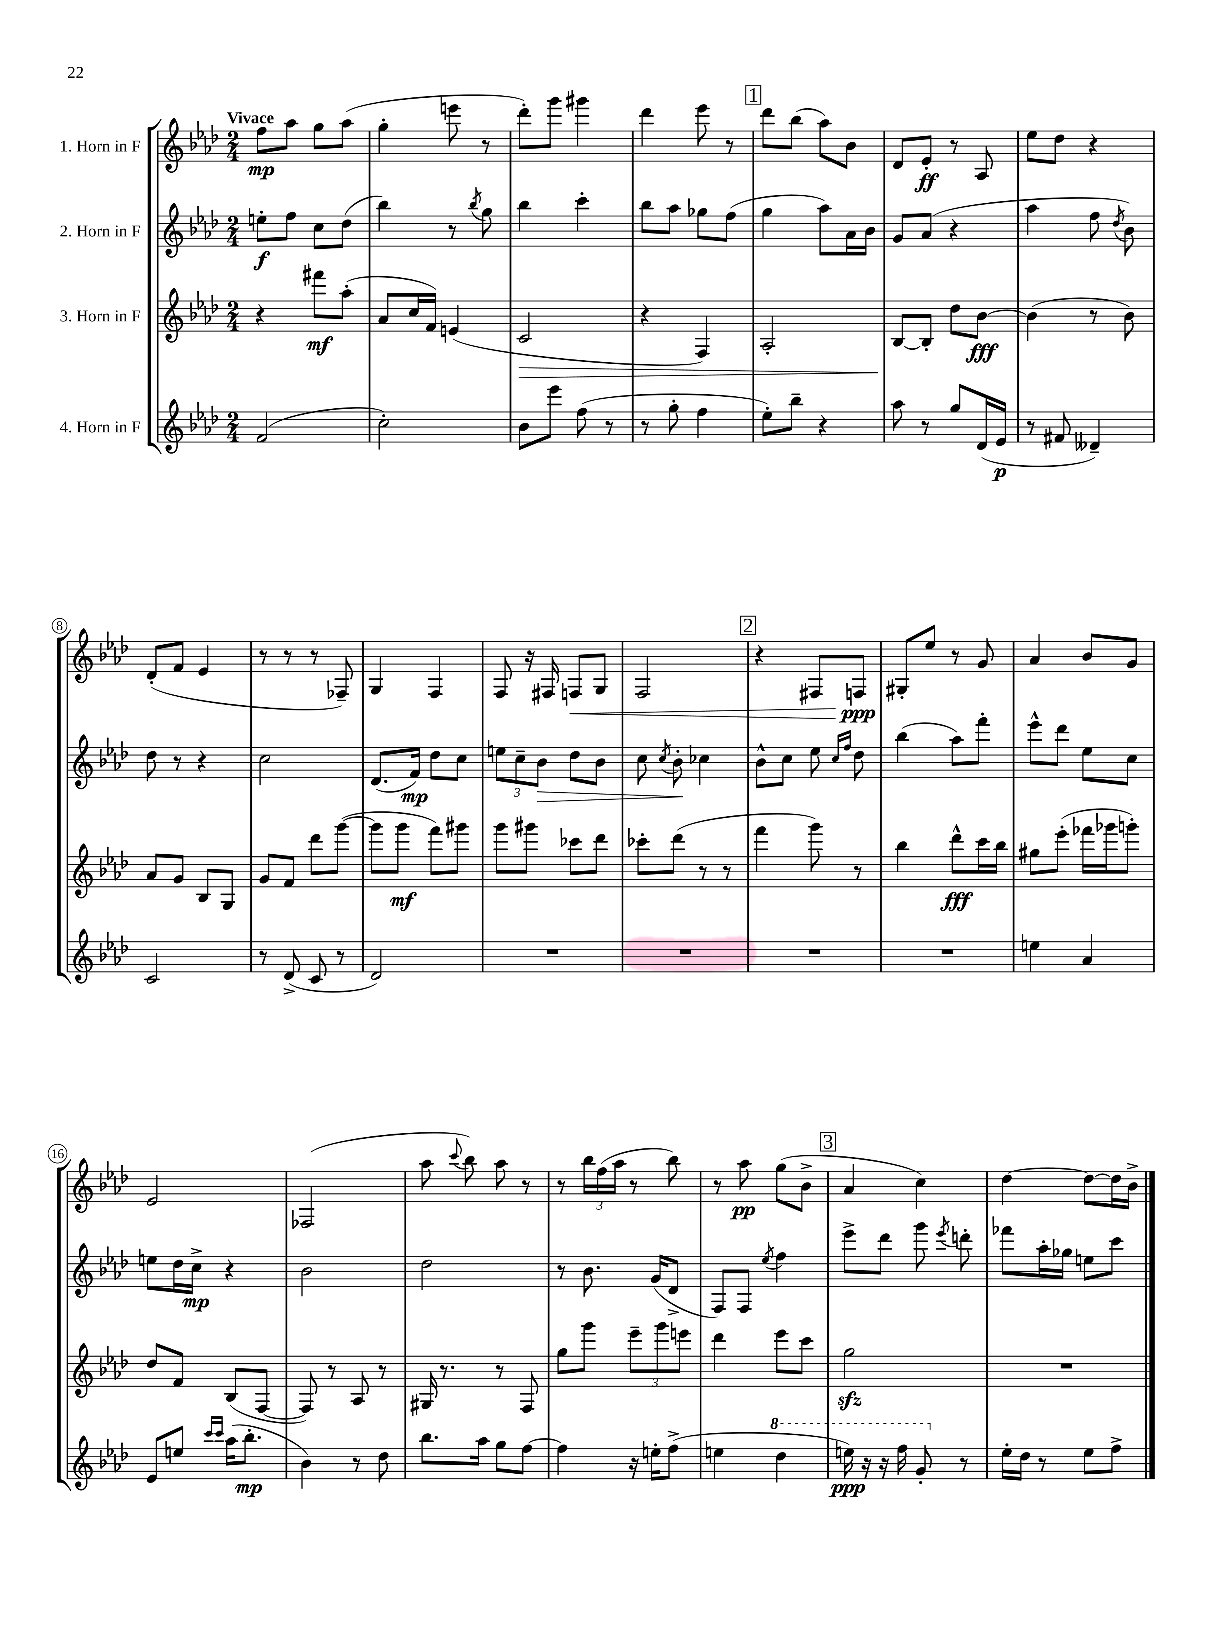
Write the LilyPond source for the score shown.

<<
\new StaffGroup <<
\new Staff = "s0" \with { instrumentName = "1. Horn in F" } {
    \clef treble \key aes \major \numericTimeSignature \time 2/4 \tempo "Vivace"
    \autoBeamOff f''8[\mp aes''8] g''8[ aes''8]( |
    g''4-. e'''8 r8 |
    des'''8[-.) g'''8] gis'''4 |
    des'''4 ees'''8 r8 |
    \mark \markup { \box "1" } des'''8[ bes''8]( aes''8[) bes'8] |
    des'8[ ees'8]-.\ff r8 aes8 |
    ees''8[ des''8] r4 |
    des'8[-.( f'8] ees'4 |
    r8 r8 r8 fes8--) |
    g4 f4 |
    f8 r16 fis16 f8[\< g8] |
    f2 |
    \mark \markup { \box "2" } r4 fis8[ f8]\ppp\! |
    gis8[-. ees''8] r8 g'8 |
    aes'4 bes'8[ g'8] |
    ees'2 |
    fes2( |
    aes''8 \appoggiatura { c'''8 } bes''8) aes''8 r8 |
    r8 \tuplet 3/2 { bes''16[ f''16( aes''16] } r8 bes''8) |
    r8 aes''8\pp g''8[( bes'8]-> |
    \mark \markup { \box "3" } aes'4 c''4) |
    des''4~ des''8[~ des''16 bes'16]-> \bar "|." |
}
\new Staff = "s1" \with { instrumentName = "2. Horn in F" } {
    \clef treble \key aes \major \numericTimeSignature \time 2/4
    \autoBeamOff e''8[-.\f f''8] c''8[ des''8]( |
    bes''4) r8 \acciaccatura { bes''8 } g''8 |
    bes''4 c'''4-. |
    bes''8[ aes''8] ges''8[ f''8]( |
    \mark \markup { \box "1" } g''4 aes''8[) aes'16 bes'16] |
    g'8[ aes'8]( r4 |
    aes''4 f''8 \acciaccatura { des''8 } bes'8) |
    des''8 r8 r4 |
    c''2 |
    des'8.[( f'16]\mp) des''8[ c''8] |
    \tuplet 3/2 { e''8[ c''8-- bes'8]\> } des''8[ bes'8] |
    c''8 \acciaccatura { c''8 } bes'8-.\! ces''4 |
    \mark \markup { \box "2" } bes'8[-^ c''8] ees''8 \grace { c''16[ f''16] } des''8 |
    bes''4( aes''8[) f'''8]-. |
    ees'''8[-^ des'''8] ees''8[ c''8] |
    e''8[ des''16 c''16]->\mp r4 |
    bes'2 |
    des''2 |
    r8 bes'8. g'16[( des'8]-> |
    f8[) f8] \acciaccatura { ees''8 } f''4 |
    \mark \markup { \box "3" } ees'''8[-> des'''8] g'''8 \acciaccatura { ees'''8 } d'''8-. |
    fes'''8[ aes''16-. ges''16] e''8[ c'''8] \bar "|." |
}
\new Staff = "s2" \with { instrumentName = "3. Horn in F" } {
    \clef treble \key aes \major \numericTimeSignature \time 2/4
    \autoBeamOff r4 fis'''8[\mf aes''8]-.( |
    aes'8[ c''16 f'16]) e'4( |
    c'2\> |
    r4 f4) |
    \mark \markup { \box "1" } aes2-. |
    bes8[~\! bes8]-. des''8[ bes'8]~\fff |
    bes'4( r8 bes'8) |
    aes'8[ g'8] bes8[ g8] |
    g'8[ f'8] des'''8[ g'''8]~( |
    g'''8[ g'''8]\mf f'''8[) gis'''8] |
    g'''8[ gis'''8] ces'''8[ des'''8] |
    ces'''8[-. des'''8]( r8 r8 |
    \mark \markup { \box "2" } f'''4 g'''8) r8 |
    bes''4 des'''8[-^\fff c'''16 bes''16] |
    gis''8[ ees'''8]-.( fes'''16[ ges'''16 g'''8]-.) |
    des''8[ f'8] bes8[( f8]~ |
    f8) r8 aes8 r8 |
    gis16 r8. r8 f8 |
    g''8[ g'''8] \tuplet 3/2 { ees'''8[-- g'''8 e'''8] } |
    des'''4 ees'''8[ c'''8] |
    \mark \markup { \box "3" } g''2\sfz |
    R2 \bar "|." |
}
\new Staff = "s3" \with { instrumentName = "4. Horn in F" } {
    \clef treble \key aes \major \numericTimeSignature \time 2/4
    \autoBeamOff f'2( |
    c''2-.) |
    bes'8[ ees'''8] f''8( r8 |
    r8 g''8-. f''4 |
    \mark \markup { \box "1" } ees''8[-.) bes''8]-- r4 |
    aes''8 r8 g''8[ des'16( ees'16]\p |
    r8 fis'8 deses'4--) |
    c'2 |
    r8 des'8->( c'8 r8 |
    des'2) |
    R2 |
    R2 |
    \mark \markup { \box "2" } R2 |
    R2 |
    e''4 aes'4 |
    ees'8[ e''8] \grace { c'''16[ c'''16] } aes''16[( bes''8.]-.\mp |
    bes'4) r8 des''8 |
    bes''8.[ aes''16] g''8[ f''8]~ |
    f''4 r16 e''16[-. f''8]->( |
    e''4 \ottava #1 des'''4 |
    \mark \markup { \box "3" } e'''16\ppp) r16 r16 f'''16 g''8-. \ottava #0 r8 |
    ees''16[-. des''16] r8 ees''8[ f''8]-> \bar "|." |
}
>>
>>
\layout { \context { \Score \override BarNumber.stencil = #(make-stencil-circler 0.1 0.3 ly:text-interface::print) } }
